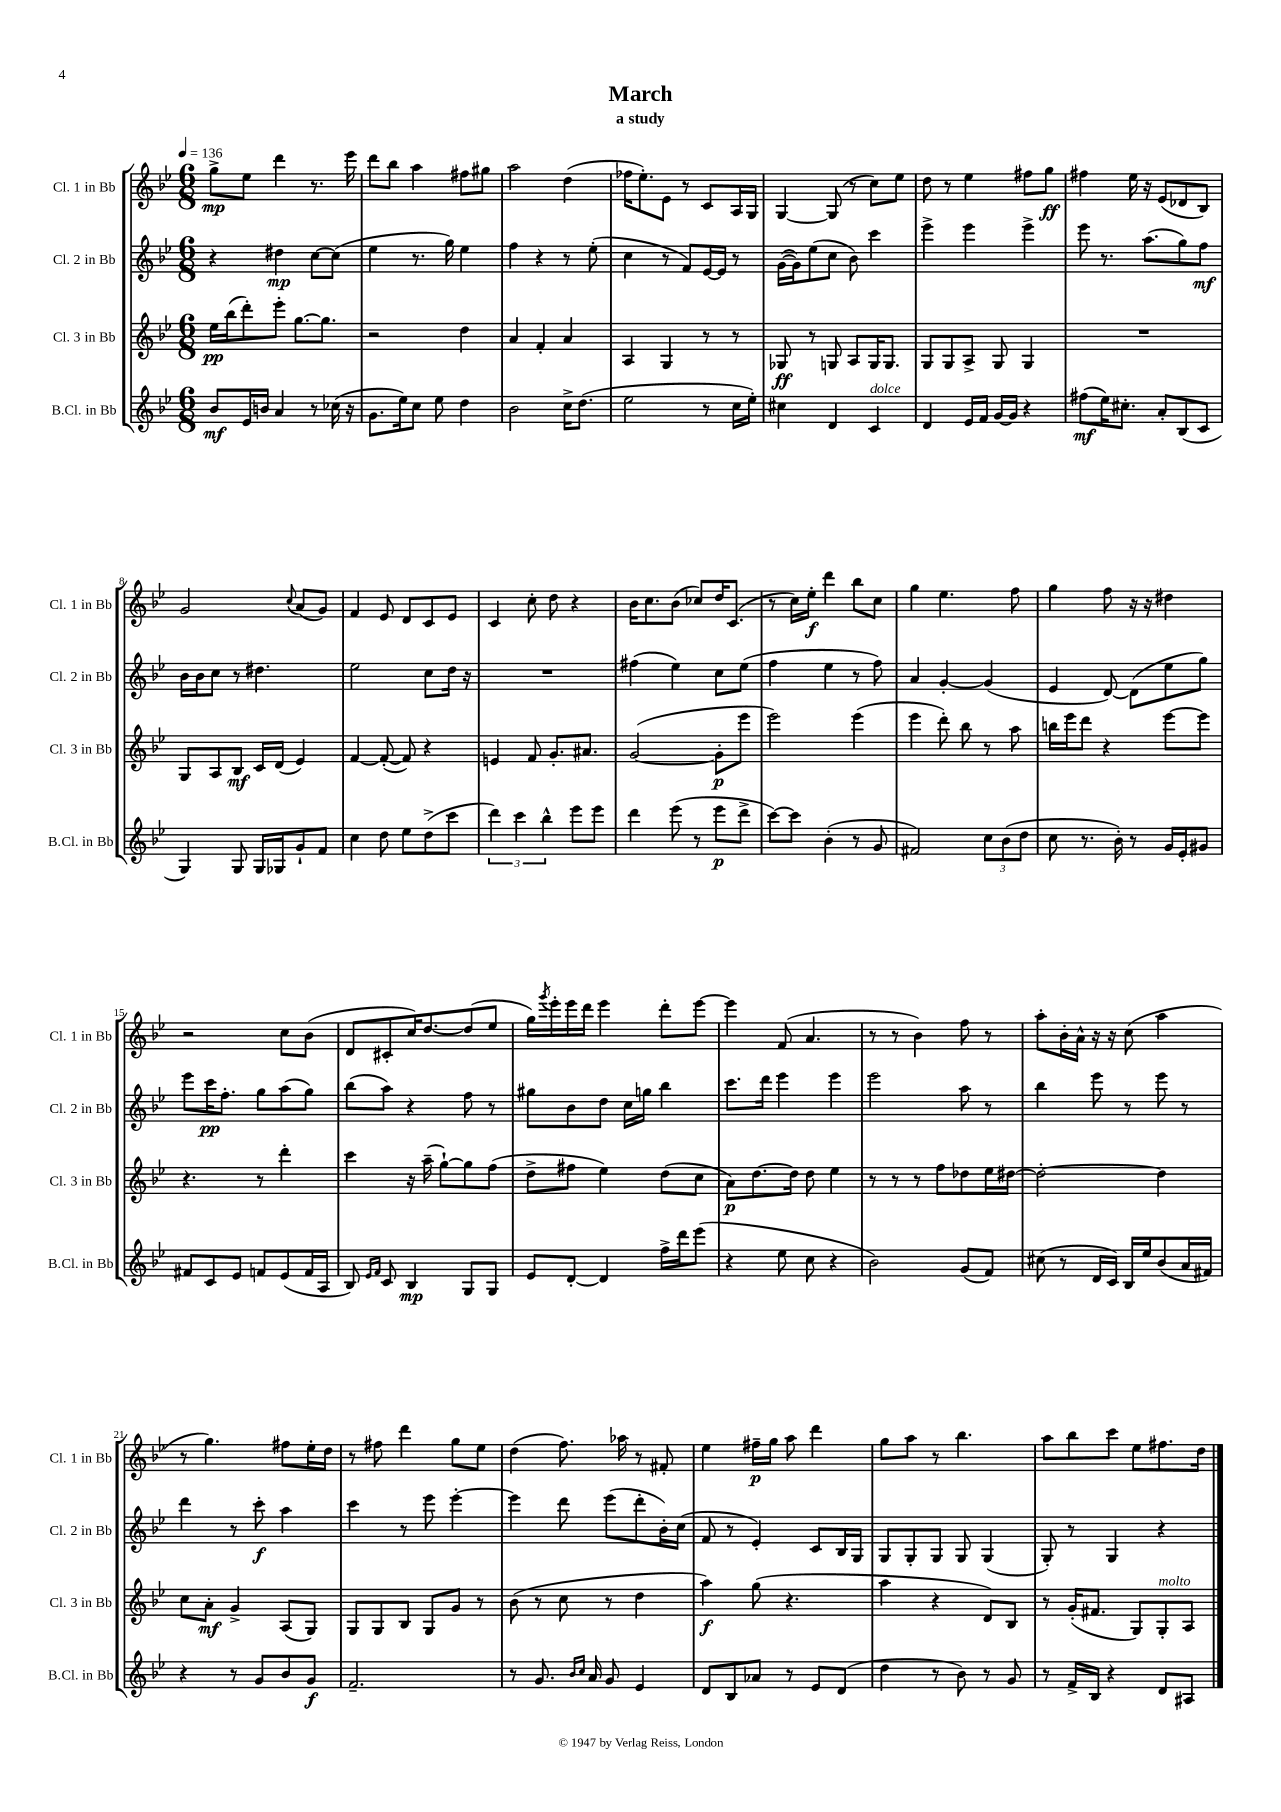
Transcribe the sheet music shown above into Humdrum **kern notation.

**kern	**dynam	**kern	**dynam	**kern	**dynam	**kern	**dynam
*part4	*part4	*part3	*part3	*part2	*part2	*part1	*part1
*staff4	*staff4	*staff3	*staff3	*staff2	*staff2	*staff1	*staff1
*I"B.Cl. in Bb	*	*I"Cl. 3 in Bb	*	*I"Cl. 2 in Bb	*	*I"Cl. 1 in Bb	*
*I'B.Cl. in Bb	*	*I'Cl. 3 in Bb	*	*I'Cl. 2 in Bb	*	*I'Cl. 1 in Bb	*
*clefG2	*	*clefG2	*	*clefG2	*	*clefG2	*
*k[b-e-]	*	*k[b-e-]	*	*k[b-e-]	*	*k[b-e-]	*
*M6/8	*	*M6/8	*	*M6/8	*	*M6/8	*
*MM136	*	*MM136	*	*MM136	*	*MM136	*
=1	=1	=1	=1	=1	=1	=1	=1
8b-/L	mf	16ee-\LL	pp	4r	.	8gg^\L	mp
.	.	(16bb-\J	.	.	.	.	.
16e-/L	.	8ddd'\)	.	.	.	8ee-\J	.
16bn/JJ	.	.	.	.	.	.	.
4a/	.	8eee-'\J	.	4dd#X\	mp	4ddd\	.
.	.	[8.gg\L	.	.	.	.	.
8r	.	.	.	[8cc\L	.	8.r	.
.	.	8.gg\J]	.	.	.	.	.
(16cc-X\	.	.	.	(8cc\J]	.	.	.
16r	.	.	.	.	.	16eee-\	.
=2	=2	=2	=2	=2	=2	=2	=2
8.g\L	.	2r	.	4ee-\	.	8ddd\L	.
.	.	.	.	.	.	8bb-\J	.
16ee-\k)	.	.	.	.	.	.	.
8cc\J	.	.	.	8.r	.	4aa\	.
8ee-\	.	.	.	.	.	.	.
.	.	.	.	16gg\)	.	.	.
4dd\	.	4dd\	.	4ee-\	.	8ff#X\L	.
.	.	.	.	.	.	8gg#X\J	.
=3	=3	=3	=3	=3	=3	=3	=3
2b-\	.	4a/	.	4ff\	.	2aa\	.
.	.	4f'/	.	4r	.	.	.
16cc^\KL	.	4a/	.	8r	.	(4dd\	.
(8.dd\J	.	.	.	.	.	.	.
.	.	.	.	(8ee-'\	.	.	.
=4	=4	=4	=4	=4	=4	=4	=4
2ee-\	.	4A/	.	4cc\	.	16ff-X\KL	.
.	.	.	.	.	.	8.ee-'\)	.
.	.	4G/	.	8r	.	8e-\J	.
.	.	.	.	8f/L)	.	8r	.
8r	.	8r	.	[16e-/L	.	8c/L	.
.	.	.	.	16e-/JJ]	.	.	.
16cc\LL	.	8r	.	8r	.	16A/L	.
16ee-'\JJ)	.	.	.	.	.	16G/JJ	.
=5	=5	=5	=5	=5	=5	=5	=5
4cc#X\	.	8G-X/	ff	([16g\LL	.	[4G/	.
.	.	.	.	16g\J])	.	.	.
.	.	8r	.	(8ee-\	.	.	.
4d/	.	8Gn/	.	8cc\J	.	(8G/]	.
.	.	8A/L	.	8b-\)	.	8r	.
!LO:TX:a:i:t=dolce	!	!	!	!	!	!	!
4c/	.	16G/K	.	4ccc\	.	8cc\L)	.
.	.	8.G/J	.	.	.	.	.
.	.	.	.	.	.	8ee-\J	.
=6	=6	=6	=6	=6	=6	=6	=6
4d/	.	8G/L	.	4eee-^\	.	8dd\	.
.	.	8G/	.	.	.	8r	.
16e-/LL	.	8A^/J	.	4eee-\	.	4ee-\	.
16f/JJ	.	.	.	.	.	.	.
[16g/LL	.	8G/	.	.	.	.	.
16g/JJ]	.	.	.	.	.	.	.
4r	.	4G/	.	4eee-^\	.	8ff#X\L	.
.	.	.	.	.	.	8gg\J	ff
=7	=7	=7	=7	=7	=7	=7	=7
(8ff#X\L	mf	2.r	.	8eee-\	.	4ff#X\	.
16ee-\K)	.	.	.	8.r	.	.	.
8.cc#X'\J	.	.	.	.	.	.	.
.	.	.	.	.	.	16ee-\	.
.	.	.	.	(8.aa\L	.	16r	.
8a'/L	.	.	.	.	.	(8e-/L	.
(8B-/	.	.	.	8gg\)	.	8d-X/	.
8c/J	.	.	.	8ff\J	mf	8B-/J)	.
!!LO:LB:g=z
=8	=8	=8	=8	=8	=8	=8	=8
4G/)	.	8G/L	.	16b-\LL	.	2g/	.
.	.	.	.	16b-\J	.	.	.
.	.	8A/	.	8cc\J	.	.	.
8G/	.	8B-/J	mf	8r	.	.	.
16G/LL	.	16c/LL	.	4.dd#X\	.	.	.
16G-X/J	.	(16d/JJ	.	.	.	.	.
.	.	.	.	.	.	8qqcc/	.
8g`/	.	4e-/)	.	.	.	(8a/L	.
8f/J	.	.	.	.	.	8g/J)	.
=9	=9	=9	=9	=9	=9	=9	=9
4cc\	.	[4f/	.	2ee-\	.	4f/	.
8dd\	.	(8f'/_	.	.	.	8e-/	.
8ee-\L	.	8f/])	.	.	.	8d/L	.
(8dd^\	.	4r	.	8cc\L	.	8c/	.
8ccc\J	.	.	.	16dd\Jk	.	8e-/J	.
.	.	.	.	16r	.	.	.
=10	=10	=10	=10	=10	=10	=10	=10
6ddd\)	.	4en/	.	2.r	.	4c/	.
6ccc\	.	.	.	.	.	.	.
.	.	8f/	.	.	.	8cc'\	.
6bb-^^\	.	.	.	.	.	.	.
.	.	8.g'/L	.	.	.	8dd\	.
8eee-\L	.	.	.	.	.	4r	.
.	.	8.a#X/J	.	.	.	.	.
8eee-\J	.	.	.	.	.	.	.
=11	=11	=11	=11	=11	=11	=11	=11
4ddd\	.	([2g/	.	(4ff#X\	.	16b-\KL	.
.	.	.	.	.	.	8.cc\	.
(8eee-\	.	.	.	4ee-\)	.	(8b-\J	.
8r	.	.	.	.	.	8cc-X/L)	.
8eee-\L	p	8g'\L]	p	8cc\L	.	16dd/K	.
.	.	.	.	.	.	(8.c/J	.
8ddd^\J	.	8eee-\J	.	(8ee-\J	.	.	.
=12	=12	=12	=12	=12	=12	=12	=12
[8ccc\L)	.	2eee-\)	.	4ff\	.	8r	.
8ccc\J]	.	.	.	.	.	16cc\LL)	.
.	.	.	.	.	.	16ee-'\JJ	f
(4b-'\	.	.	.	4ee-\	.	4ddd\	.
8r	.	(4eee-\	.	8r	.	8bb-\L	.
8g/	.	.	.	8ff\)	.	8cc\J	.
=13	=13	=13	=13	=13	=13	=13	=13
2f#X/)	.	4eee-\	.	4a/	.	4gg\	.
.	.	8ddd'\)	.	[4g'/	.	4.ee-\	.
.	.	8bb-\	.	.	.	.	.
12cc\L	.	8r	.	(4g/]	.	.	.
(12b-\	.	.	.	.	.	.	.
.	.	8aa\	.	.	.	8ff\	.
12dd\J	.	.	.	.	.	.	.
=14	=14	=14	=14	=14	=14	=14	=14
8cc\	.	16bbn\LL	.	4e-/	.	4gg\	.
.	.	16eee-\J	.	.	.	.	.
8.r	.	8ddd\J	.	.	.	.	.
.	.	4r	.	[8d/)	.	8ff\	.
16b-'\)	.	.	.	.	.	.	.
8r	.	.	.	(8d\L]	.	16r	.
.	.	.	.	.	.	16r	.
16g/LL	.	[8eee-\L	.	8ee-\	.	4dd#X\	.
16e-'/J	.	.	.	.	.	.	.
8g#X/J	.	8eee-\J]	.	8gg\J)	.	.	.
!!LO:LB:g=z
=15	=15	=15	=15	=15	=15	=15	=15
8f#X/L	.	4.r	.	8eee-\L	.	2r	.
8c/	.	.	.	16ccc\K	pp	.	.
.	.	.	.	8.ff'\J	.	.	.
8e-/J	.	.	.	.	.	.	.
8fn/L	.	8r	.	8gg\L	.	.	.
(8e-/	.	4ddd'\	.	(8aa\	.	8cc\L	.
16f/L	.	.	.	8gg\J)	.	(8b-\J	.
16A/JJ	.	.	.	.	.	.	.
=16	=16	=16	=16	=16	=16	=16	=16
8B-/)	.	4ccc\	.	(8bb-\L	.	8d/L	.
16qqe-/LL	.	.	.	.	.	.	.
16qqf/JJ	.	.	.	.	.	.	.
8c/	.	.	.	8aa\J)	.	8c#X'/	.
4B-/	mp	16r	.	4r	.	16cc/K)	.
.	.	(16aa~\	.	.	.	[8.dd/	.
.	.	[8gg`\L)	.	.	.	.	.
8G/L	.	8gg\]	.	8ff\	.	(8dd/]	.
8G/J	.	(8ff\J	.	8r	.	8ee-/J	.
=17	=17	=17	=17	=17	=17	=17	=17
8e-/L	.	8dd^\L	.	8gg#X\L	.	16gg\LL)	.
.	.	.	.	.	.	8qggg/	.
.	.	.	.	.	.	16eee-'\	.
[8d'/J	.	8ff#X\J	.	8b-\	.	16eee-\	.
.	.	.	.	.	.	16ddd\JJ	.
4d/]	.	4ee-\)	.	8dd\J	.	4eee-\	.
.	.	.	.	16cc\LL	.	.	.
.	.	.	.	16ggn\JJ	.	.	.
16ff^\LL	.	(8dd\L	.	4bb-\	.	8ddd'\L	.
16ddd\J	.	.	.	.	.	.	.
(8eee-\J	.	8cc\J	.	.	.	[8eee-\J	.
=18	=18	=18	=18	=18	=18	=18	=18
4r	.	8a\L)	p	8.ccc\L	.	4eee-\]	.
.	.	[8.dd\	.	.	.	.	.
.	.	.	.	16ddd\Jk	.	.	.
8ee-\	.	.	.	4eee-\	.	(8f/	.
.	.	16dd\Jk]	.	.	.	.	.
8cc\	.	8dd\	.	.	.	4.a/	.
4r	.	4ee-\	.	4eee-\	.	.	.
=19	=19	=19	=19	=19	=19	=19	=19
2b-\)	.	8r	.	2eee-\	.	8r	.
.	.	8r	.	.	.	8r	.
.	.	8r	.	.	.	4b-\)	.
.	.	8ff\L	.	.	.	.	.
(8g/L	.	8dd-X\	.	8aa\	.	8ff\	.
8f/J)	.	16ee-\L	.	8r	.	8r	.
.	.	[16dd#X\JJ	.	.	.	.	.
=20	=20	=20	=20	=20	=20	=20	=20
(8cc#X\	.	2dd#'\_	.	4bb-\	.	8aa'\L	.
8r	.	.	.	.	.	16b-'\L	.
.	.	.	.	.	.	16a^^\JJ	.
16d/LL	.	.	.	8eee-\	.	16r	.
16c/JJ)	.	.	.	.	.	16r	.
16B-/LL	.	.	.	8r	.	(8cc\	.
16ee-/J	.	.	.	.	.	.	.
(8b-/	.	4dd#\]	.	8eee-\	.	4aa\	.
16a/L	.	.	.	8r	.	.	.
16f#X/JJ)	.	.	.	.	.	.	.
!!LO:LB:g=z
=21	=21	=21	=21	=21	=21	=21	=21
4r	.	8cc\L	.	4ddd\	.	8r	.
.	.	8a'\J	mf	.	.	4.gg\)	.
8r	.	4g^/	.	8r	.	.	.
8g/L	.	.	.	8ccc'\	f	.	.
8b-/	.	(8A/L	.	4aa\	.	8ff#X\L	.
8g/J	f	8G/J)	.	.	.	16ee-'\L	.
.	.	.	.	.	.	16dd\JJ	.
=22	=22	=22	=22	=22	=22	=22	=22
2.f~/	.	8G/L	.	4ccc\	.	8r	.
.	.	8G/	.	.	.	8ff#X\	.
.	.	8B-/J	.	8r	.	4ddd\	.
.	.	8G/L	.	8eee-\	.	.	.
.	.	8g/J	.	[4eee-'\	.	8gg\L	.
.	.	8r	.	.	.	8ee-\J	.
=23	=23	=23	=23	=23	=23	=23	=23
8r	.	(8b-\	.	4eee-\]	.	(4dd\	.
8.g/	.	8r	.	.	.	.	.
.	.	8cc\	.	8ddd\	.	8.ff\)	.
16qqb-/LL	.	.	.	.	.	.	.
16qqcc/JJ	.	.	.	.	.	.	.
16a/	.	.	.	.	.	.	.
8g/	.	8r	.	(8eee-\L	.	.	.
.	.	.	.	.	.	16aa-X\	.
4e-/	.	4dd\	.	8ddd'\	.	8r	.
.	.	.	.	16b-'\L)	.	8f#X'/	.
.	.	.	.	(16cc\JJ	.	.	.
=24	=24	=24	=24	=24	=24	=24	=24
8d/L	.	4aa\)	f	8f/	.	4ee-\	.
8B-/	.	.	.	8r	.	.	.
8a-X/J	.	(8gg\	.	4e-'/)	.	16ff#X~\LL	p
.	.	.	.	.	.	16gg\JJ	.
8r	.	4.r	.	.	.	8aa\	.
8e-/L	.	.	.	8c/L	.	4ddd\	.
(8d/J	.	.	.	16B-/L	.	.	.
.	.	.	.	16G/JJ	.	.	.
=25	=25	=25	=25	=25	=25	=25	=25
4dd\	.	4aa\	.	8G/L	.	8gg\L	.
.	.	.	.	8G'/	.	8aa\J	.
8r	.	4r	.	8G/J	.	8r	.
8b-\)	.	.	.	8G/	.	4.bb-\	.
8r	.	8d/L)	.	(4G/	.	.	.
8g/	.	8B-/J	.	.	.	.	.
=26	=26	=26	=26	=26	=26	=26	=26
8r	.	8r	.	8G'/)	.	8aa\L	.
16f^/LL	.	(16g'/KL	.	8r	.	8bb-\	.
16B-/JJ	.	8.f#X/J	.	.	.	.	.
4r	.	.	.	4G/	.	8ccc\J	.
.	.	8G/L)	.	.	.	8ee-\L	.
!	!	!LO:TX:a:i:t=molto	!	!	!	!	!
8d/L	.	8G'/	.	4r	.	8.ff#X\	.
8A#X/J	.	8A/J	.	.	.	.	.
.	.	.	.	.	.	16dd\Jk	.
==	==	==	==	==	==	==	==
*-	*-	*-	*-	*-	*-	*-	*-
